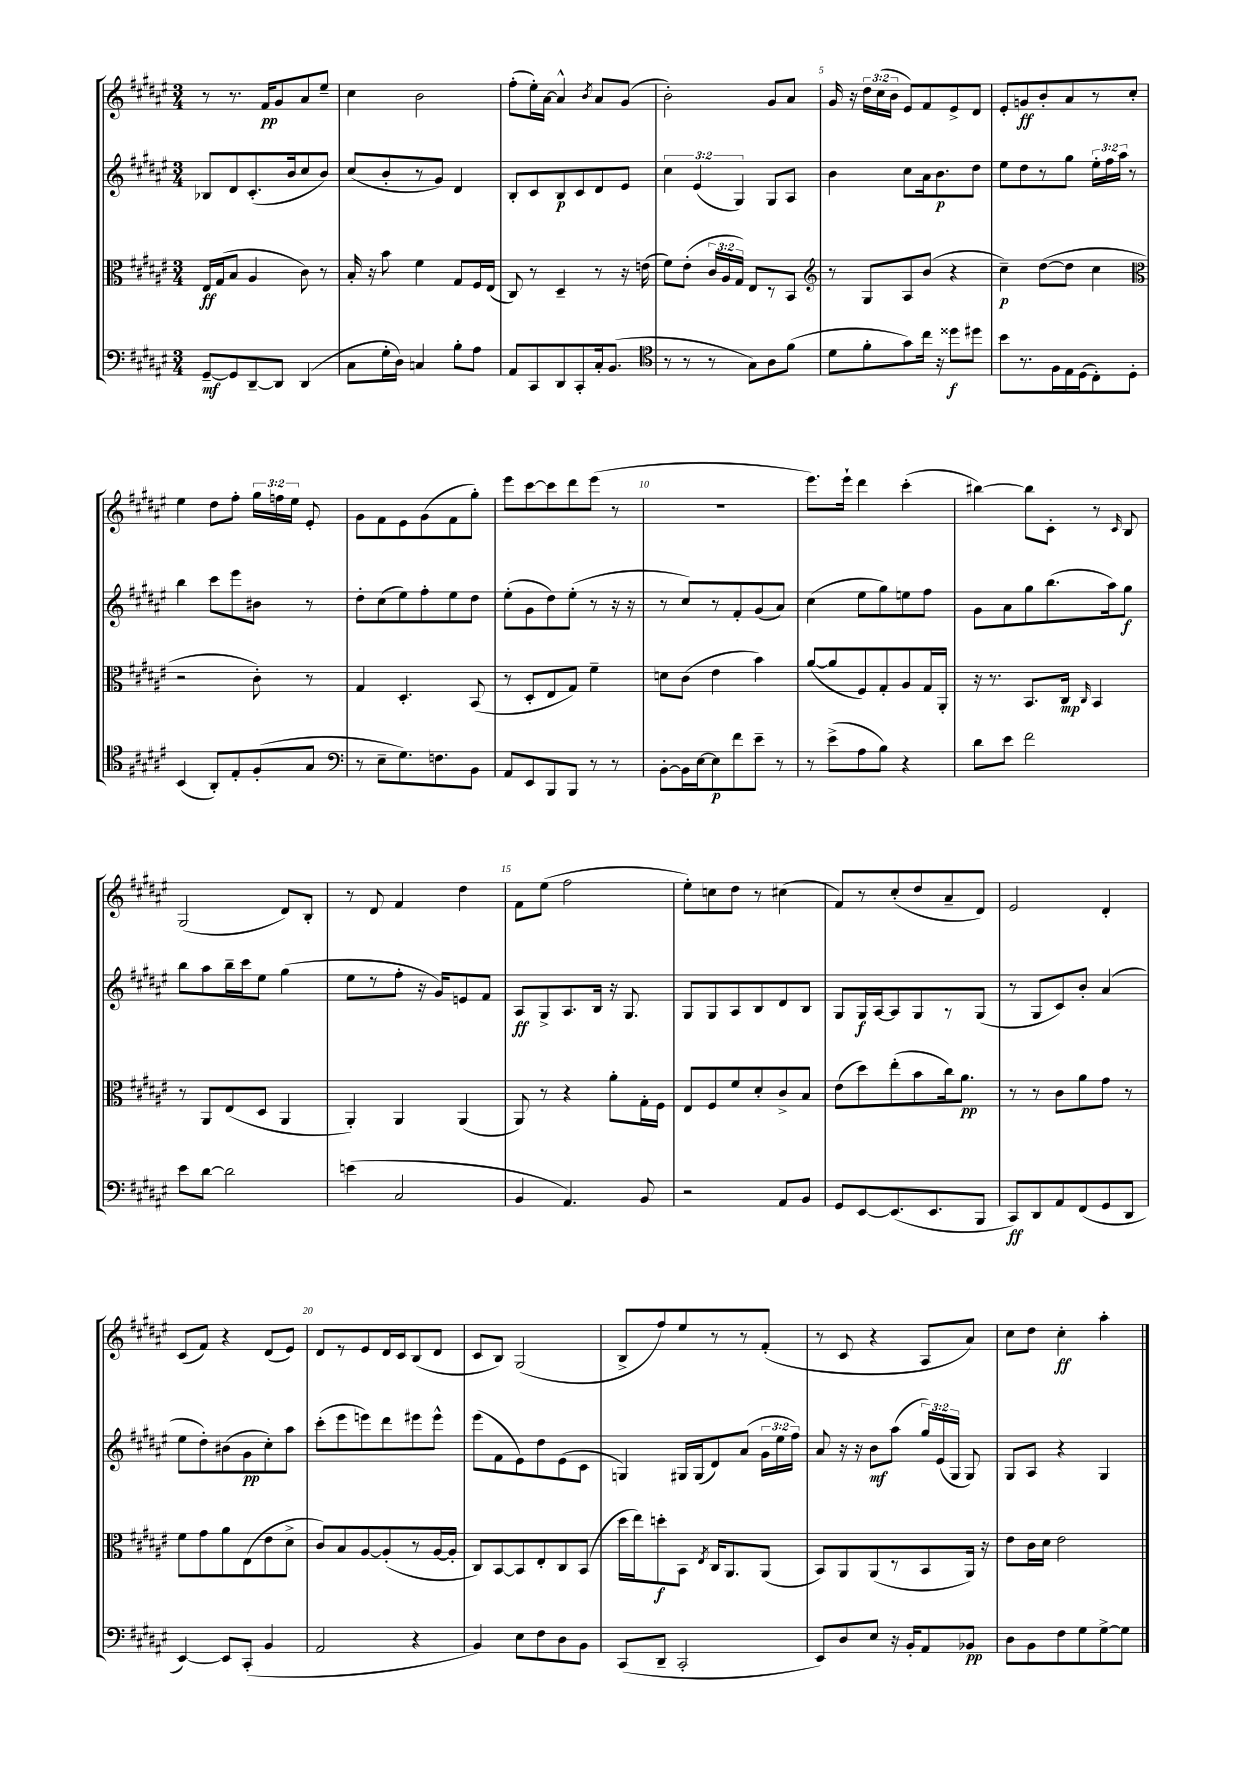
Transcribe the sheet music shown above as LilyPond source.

<<
\new StaffGroup <<
\new Staff = "s0" {
    \clef treble \key fis \major \numericTimeSignature \time 3/4 \override Staff.TupletNumber.text = #tuplet-number::calc-fraction-text
    \autoBeamOff r8 r8. fis'16[\pp gis'8 ais'8 eis''8]-- |
    cis''4 b'2 |
    fis''8[-.( eis''16-.) ais'16]~ ais'4-^ \acciaccatura { b'8 } ais'8[ gis'8]( |
    b'2-.) gis'8[ ais'8] |
    gis'16 r16 \tuplet 3/2 { dis''16[ cis''16( b'16] } eis'8[) fis'8 eis'8-> dis'8] |
    eis'8[-. g'8\ff b'8-. ais'8 r8 cis''8]-. |
    eis''4 dis''8[ fis''8]-. \tuplet 3/2 { gis''16[ f''16 eis''16] } eis'8-. |
    gis'8[ fis'8 eis'8 gis'8( fis'8 gis''8]-.) |
    eis'''8[ cis'''8~ cis'''8 dis'''8 eis'''8]( r8 |
    R2. |
    eis'''8.[) eis'''16]-! dis'''4 cis'''4-.( |
    bis''4~) bis''8[ cis'8]-. r8 \grace { cis'16 } b8 |
    gis2( dis'8[) b8]-. |
    r8 dis'8 fis'4 dis''4 |
    fis'8[ eis''8]( fis''2 |
    eis''8[-.) c''8 dis''8] r8 cis''4( |
    fis'8[) r8 cis''8-.( dis''8 ais'8-- dis'8]) |
    eis'2 dis'4-. |
    cis'8[( fis'8]) r4 dis'8[( eis'8]) |
    dis'8[ r8 eis'8 dis'16 cis'16 b8( dis'8] |
    cis'8[ b8]) gis2( |
    b8[-> fis''8) eis''8 r8 r8 fis'8]-.( |
    r8 cis'8 r4 ais8[ ais'8]) |
    cis''8[ dis''8] cis''4-.\ff ais''4-. \bar "|." |
}
\new Staff = "s1" {
    \clef treble \key fis \major \numericTimeSignature \time 3/4 \override Staff.TupletNumber.text = #tuplet-number::calc-fraction-text
    \autoBeamOff bes8[ dis'8 cis'8.-.( b'16 cis''8 b'8]) |
    cis''8[( b'8-. r8 gis'8]) dis'4 |
    b8[-. cis'8 b8\p cis'8 dis'8 eis'8] |
    \tuplet 3/2 { cis''4 eis'4( gis4) } gis8[ ais8] |
    b'4 cis''8[ ais'16 b'8.\p dis''8] |
    eis''8[ dis''8 r8 gis''8] \tuplet 3/2 { eis''16[-. fis''16 ais''16] } r8 |
    b''4 cis'''8[ eis'''8 bis'8] r8 |
    dis''8[-. cis''8( eis''8) fis''8-. eis''8 dis''8] |
    eis''8[-.( gis'8 dis''8) eis''8]-.( r8 r16 r16 |
    r8 cis''8[) r8 fis'8-. gis'8( ais'8]) |
    cis''4( eis''8[ gis''8) e''8 fis''8] |
    gis'8[ ais'8 gis''8 b''8.( ais''16) gis''8]\f |
    b''8[ ais''8 b''16-- cis'''16 eis''8] gis''4( |
    eis''8[ r8 fis''8]-. r16 gis'16[) e'8 fis'8] |
    ais8[\ff gis8-> ais8. b16] r16 gis8. |
    gis8[ gis8 ais8 b8 dis'8 b8] |
    gis8[ gis16\f ais16~ ais8 gis8 r8 gis8]( |
    r8 gis8[ cis'8) b'8]-. ais'4( |
    eis''8[ dis''8-.) bis'8( gis'8\pp cis''8-.) ais''8] |
    cis'''8[-.( eis'''8 e'''8) dis'''8 eis'''8 eis'''8]-^ |
    eis'''8[( fis'8 eis'8) dis''8 eis'8( cis'8] |
    g4) gis16[ gis16( dis'8) ais'8]( \tuplet 3/2 { gis'16[ eis''16 fis''16]) } |
    ais'8 r16 r16 b'8[\mf ais''8]( \tuplet 3/2 { gis''16[) eis'16( gis16] } gis8) |
    gis8[ ais8] r4 gis4 \bar "|." |
}
\new Staff = "s2" {
    \clef alto \key fis \major \numericTimeSignature \time 3/4 \override Staff.TupletNumber.text = #tuplet-number::calc-fraction-text
    \autoBeamOff eis16[\ff gis16( b8] ais4 cis'8) r8 |
    b16-. r16 b'8 fis'4 gis8[ fis16 eis16]( |
    cis8) r8 dis4-- r8 r16 e'16( |
    fis'8[) eis'8]-.( \tuplet 3/2 { cis'16[ ais16 gis16]) } eis8[ r8 b,8] |
    \clef treble r8 gis8[ ais8 b'8]( r4 |
    cis''4--\p) dis''8[~( dis''8] cis''4 |
    \clef alto r2 cis'8-.) r8 |
    gis4 dis4.-. b,8( |
    r8 dis8[-. eis8 gis8]) fis'4-- |
    d'8[ cis'8]( eis'4 b'4) |
    ais'8[~( ais'8 fis8) gis8-. ais8 gis16 ais,16]-. |
    r16 r8. b,8.[ cis16]\mp \grace { cis16 } b,4 |
    r8 ais,8[ eis8( dis8] ais,4 |
    ais,4-.) ais,4 ais,4( |
    ais,8) r8 r4 ais'8[-. gis16-. fis16] |
    eis8[ fis8 fis'8 dis'8-. cis'8-> b8] |
    eis'8[( dis''8) eis''8-.( b'8 cis''16) ais'8.]\pp |
    r8 r8 cis'8[ ais'8 gis'8] r8 |
    fis'8[ gis'8 ais'8 eis8( eis'8 dis'8]-> |
    cis'8[) b8 ais8~ ais8-.( r8 ais16~ ais16]-. |
    cis8[) b,8~ b,8 eis8-. cis8 b,8]( |
    dis''16[ eis''16) d''8-.\f b,8] \acciaccatura { eis8 } cis16[ ais,8. ais,8]( |
    b,8[) ais,8 ais,8( r8 b,8 ais,16]) r16 |
    eis'8[ cis'16 dis'16] eis'2 \bar "|." |
}
\new Staff = "s3" {
    \clef bass \key fis \major \numericTimeSignature \time 3/4
    \autoBeamOff gis,8[~--\mf gis,8 dis,8~-- dis,8] dis,4( |
    cis8[ gis16-. dis16]) c4 b8[-. ais8] |
    ais,8[ cis,8 dis,8 cis,8-. cis16-. b,8.]( |
    \clef tenor r8 r8 r8 gis8[) ais8 fis'8]( |
    dis'8[ fis'8-. gis'8) cis''16] r16 disis''8[\f dis''8] |
    b'8[ r8. fis16 eis16 dis16( cis8-.) dis8]-. |
    b,4( ais,8[-.) eis8-. fis8-.( gis8] |
    \clef bass r8 eis8[-- gis8.) f8. b,8] |
    ais,8[ eis,8 b,,8 b,,8] r8 r8 |
    b,8[~-. b,16 eis16~ eis8\p fis'8 eis'8]-- r8 |
    r8 eis'8[->( ais8 b8]) r4 |
    dis'8[ eis'8] fis'2 |
    eis'8[ dis'8]~ dis'2 |
    e'4( cis2 |
    b,4 ais,4.) b,8 |
    r2 ais,8[ b,8] |
    gis,8[ eis,8~ eis,8.( eis,8. b,,8] |
    cis,8[\ff) dis,8 ais,8 fis,8( gis,8 dis,8] |
    eis,4~) eis,8[ cis,8]-.( b,4 |
    ais,2 r4 |
    b,4) eis8[ fis8 dis8 b,8] |
    cis,8[( dis,8]-- cis,2-. |
    eis,8[) dis8 eis8] r16 b,16[-. ais,8 bes,8]\pp |
    dis8[ b,8 fis8 gis8 gis8~-> gis8] \bar "|." |
}
>>
>>
\layout { \context { \Score \override BarNumber.break-visibility = ##(#f #t #t) barNumberVisibility = #(every-nth-bar-number-visible 5) } }
